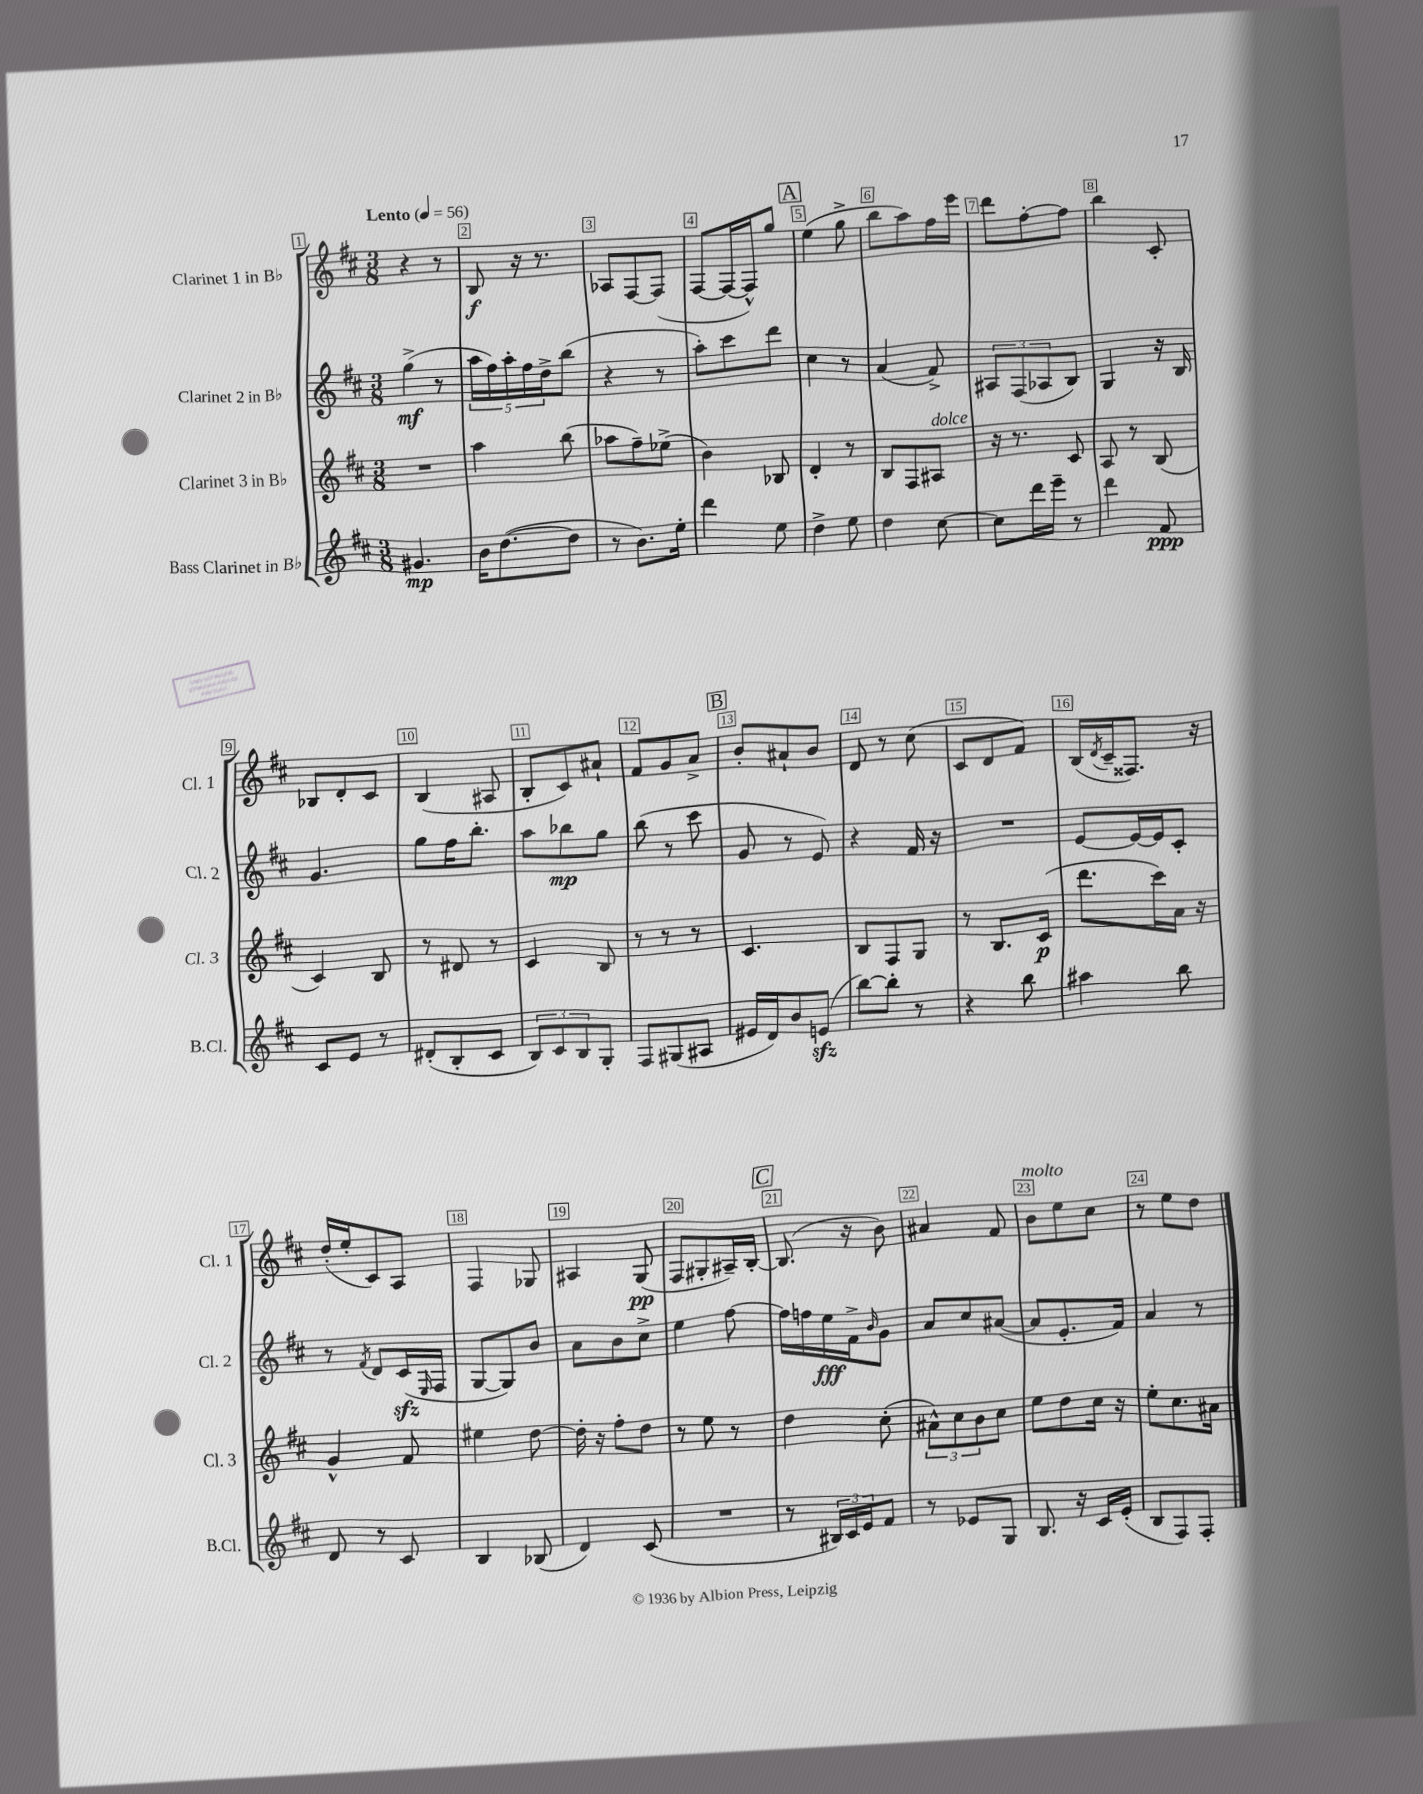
<<
\new StaffGroup <<
\new Staff = "s0" \with { instrumentName = "Clarinet 1 in Bb" shortInstrumentName = "Cl. 1" } {
    \clef treble \key d \major \numericTimeSignature \time 3/8 \tempo "Lento" 4 = 56
    r4 r8 |
    b8\f r16 r8. |
    aes8 fis8~ fis8( |
    fis8~ fis16~ fis16-^) g''8 |
    \mark \markup { \box "A" } e''4( g''8-> |
    b''8 a''8) fis''16 e'''16 |
    d'''8 fis''8~-. fis''8 |
    b''4 cis'8-. |
    bes8 d'8-. cis'8 |
    b4( ais8 |
    b8-. cis'8) ais'8-! |
    fis'8 g'8 a'8-> |
    \mark \markup { \box "B" } b'8-. ais'8-! b'8 |
    d'8 r8 cis''8( |
    cis'8 d'8 fis'8) |
    b16( \acciaccatura { d'8 } cis'16-- fisis8.) r16 |
    d''16-.( e''16-. cis'8) a8 |
    fis4 ges8 |
    ais4 g8\pp( |
    fis8 gis8-. ais16--) b16~-. |
    \mark \markup { \box "C" } b8.( r16 b'8) |
    ais'4 fis'8 |
    b'8^\markup { \italic "molto" } e''8 cis''8 |
    r8 e''8 d''8 \bar "|." |
}
\new Staff = "s1" \with { instrumentName = "Clarinet 2 in Bb" shortInstrumentName = "Cl. 2" } {
    \clef treble \key d \major \numericTimeSignature \time 3/8
    g''4->\mf( r8 |
    \tuplet 5/4 { a''16 fis''16) a''16-. fis''16 d''16-> } b''8( |
    r4 r8 |
    a''8-.) cis'''8 d'''8 |
    \mark \markup { \box "A" } cis''4 r8 |
    a'4( fis'8->) |
    \tuplet 3/2 { ais8 fis8( aes8 } b8) |
    g4 r16 b16 |
    g'4. |
    g''8 fis''16 b''8.-. |
    a''8 bes''8\mp g''8 |
    b''8( r8 cis'''8 |
    \mark \markup { \box "B" } g'8 r8 e'8) |
    r4 fis'16 r16 |
    R4. |
    e'8~ e'16~ e'16 cis'8-. |
    r8 \acciaccatura { fis'8 } d'8 cis'16\sfz( \grace { e16 } fis16 |
    g8~ g8) b'8 |
    a'8 b'8 cis''8-> |
    e''4 fis''8~ |
    \mark \markup { \box "C" } fis''16 f''16 e''16\fff fis'16-> \grace { b'16 } g'8 |
    a'8 cis''8 ais'8~( |
    ais'8 e'8.-. fis'16) |
    a'4 r8 \bar "|." |
}
\new Staff = "s2" \with { instrumentName = "Clarinet 3 in Bb" shortInstrumentName = "Cl. 3" } {
    \clef treble \key d \major \numericTimeSignature \time 3/8
    R4. |
    a''4 b''8( |
    aes''8 fis''8--) ees''8->( |
    b'4) bes8 |
    \mark \markup { \box "A" } d'4-. r8 |
    b8 fis8 ais8^\markup { \italic "dolce" } |
    r16 r8. cis'8 |
    a8 r8 b8( |
    cis'4) b8 |
    r8 dis'8 r8 |
    cis'4 b8 |
    r8 r8 r8 |
    \mark \markup { \box "B" } cis'4. |
    b8 fis8 g8 |
    r8 b8. cis'16\p( |
    d'''8. cis'''16) a'16 r16 |
    g'4-^ fis'8 |
    eis''4 d''8~ |
    d''16-. r16 fis''8-. d''8 |
    r8 e''8 r8 |
    \mark \markup { \box "C" } d''4 cis''8-.( |
    \tuplet 3/2 { ais'8-^) cis''8 b'8 } cis''8 |
    e''8 d''8 cis''16 r16 |
    e''8-. cis''8. ais'16 \bar "|." |
}
\new Staff = "s3" \with { instrumentName = "Bass Clarinet in Bb" shortInstrumentName = "B.Cl." } {
    \clef treble \key d \major \numericTimeSignature \time 3/8
    gis'4.\mp |
    b'16 d''8.~( d''8 |
    r8 b'8.) e''16-. |
    d'''4 e''8 |
    \mark \markup { \box "A" } d''4-> e''8 |
    d''4 cis''8~ |
    cis''8 d'''16 e'''16-- r8 |
    d'''4 fis'8\ppp |
    cis'8 e'8 r8 |
    dis'8-.( b8-. cis'8 |
    \tuplet 3/2 { b8) cis'8 b8 } g8-. |
    fis8 gis8( ais8 |
    \mark \markup { \box "B" } eis'16 d'16) b'8 e'8\sfz( |
    b''8~) b''8-. r8 |
    r4 b''8 |
    ais''4 b''8 |
    d'8 r8 cis'8 |
    b4 bes8( |
    d'4) cis'8( |
    R4. |
    \mark \markup { \box "C" } r8 \tuplet 3/2 { bis16) cis'16 e'16 } fis'8 |
    r8 ees'8 g8 |
    b8. r16 cis'16 e'16-.( |
    b8 fis8) fis8-. \bar "|." |
}
>>
>>
\layout { \context { \Score \override BarNumber.break-visibility = ##(#f #t #t) barNumberVisibility = #all-bar-numbers-visible \override BarNumber.stencil = #(make-stencil-boxer 0.1 0.3 ly:text-interface::print) } }
